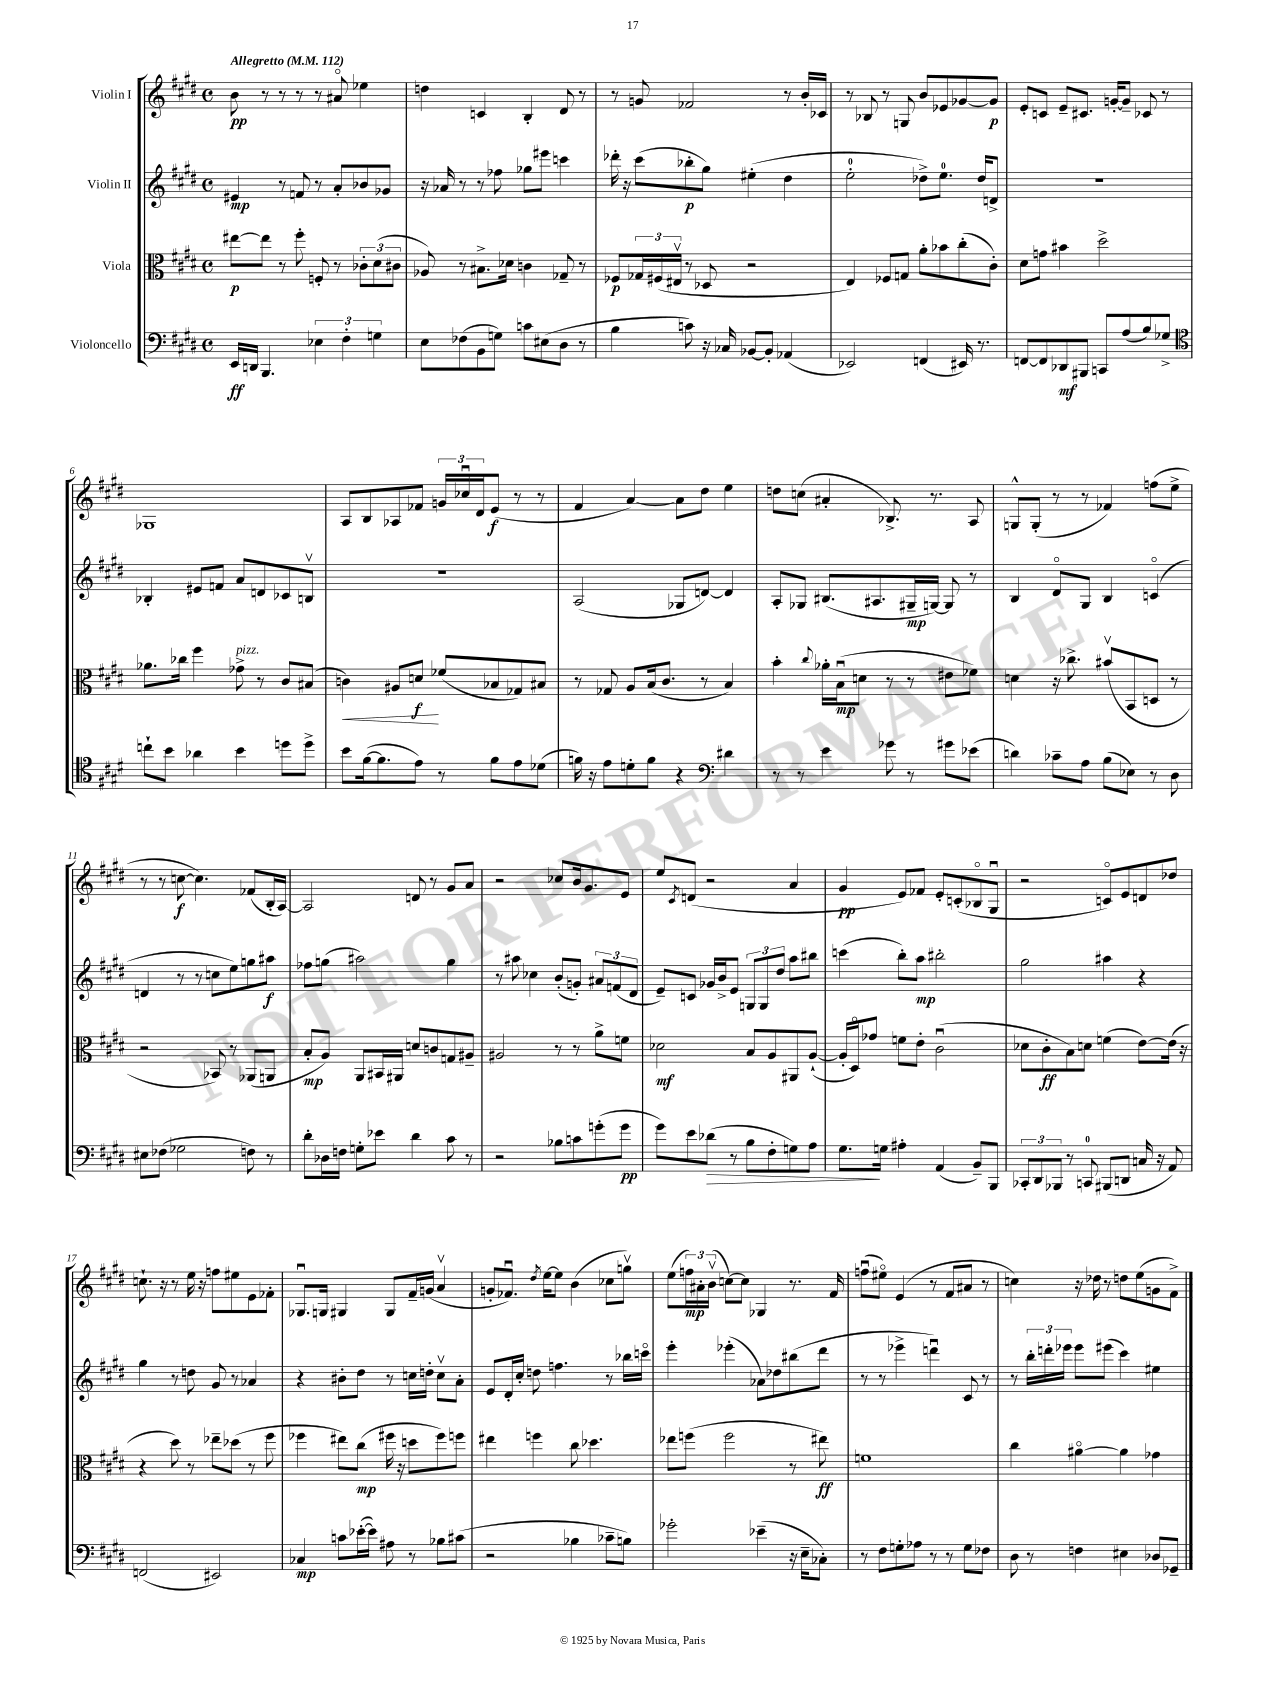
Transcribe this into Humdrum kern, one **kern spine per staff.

**kern	**dynam	**kern	**dynam	**kern	**dynam	**kern	**dynam
*part4	*part4	*part3	*part3	*part2	*part2	*part1	*part1
*staff4	*staff4	*staff3	*staff3	*staff2	*staff2	*staff1	*staff1
*I"Violoncello	*	*I"Viola	*	*I"Violin II	*	*I"Violin I	*
*clefF4	*	*clefC3	*	*clefG2	*	*clefG2	*
*k[f#c#g#d#]	*	*k[f#c#g#d#]	*	*k[f#c#g#d#]	*	*k[f#c#g#d#]	*
*M4/4	*	*M4/4	*	*M4/4	*	*M4/4	*
*met(c)	*	*met(c)	*	*met(c)	*	*met(c)	*
*MM112	*	*MM112	*	*MM112	*	*MM112	*
=1	=1	=1	=1	=1	=1	=1	=1
!	!	!	!	!	!	!LO:TX:a:B:t=Allegretto	!
16EE/LL	ff	[8ee#X\L	p	4e#X/	mp	8b\	pp
16DDn/JJ	.	.	.	.	.	.	.
4.BBB/	.	8ee#\J]	.	.	.	8r	.
.	.	8r	.	8r	.	8r	.
.	.	8ff#'\	.	8fn/	.	8r	.
6E-X\	.	8Fn'/	.	8r	.	8r	.
.	.	8r	.	8a'/L	.	8a#X/	.
6F#'\	.	.	.	.	.	.	.
.	.	12c-X'\L	.	8b-X/	.	4ee-X\	.
6Gn\	.	(12d#\	.	.	.	.	.
.	.	.	.	8g-X/J	.	.	.
.	.	12c#X\J	.	.	.	.	.
=2	=2	=2	=2	=2	=2	=2	=2
8E\L	.	8A-X/)	.	16r	.	4ddn\	.
.	.	.	.	16a-X/	.	.	.
(8F-X\	.	8r	.	8r	.	.	.
8BB\	.	8.B#X^\L	.	8r	.	4cn/	.
8Gn\J)	.	.	.	8ff-X\	.	.	.
.	.	16d-X\Jk	.	.	.	.	.
8cn\L	.	4cn\	.	8gg-X\L	.	4B'/	.
(8E#X\	.	.	.	8eee#X\J	.	.	.
8D#\J	.	8G-X~/	.	4cccn\	.	8d#/	.
8r	.	8r	.	.	.	8r	.
=3	=3	=3	=3	=3	=3	=3	=3
4B\	.	8F-X/L	p	16ddd-X'\	.	8r	.
.	.	.	.	16r	.	.	.
.	.	24G-X/L	.	(8ccc#\L	.	8gn/	.
.	.	(24F#X/	.	.	.	.	.
.	.	24E#Xv/JJ	.	.	.	.	.
8cn\)	.	8r	.	8bb-X'\	p	2f-X/	.
16r	.	8D-X/	.	8gg#\J)	.	.	.
16C-X/	.	.	.	.	.	.	.
[8BB-X/L	.	2r	.	(4ee#X'\	.	.	.
8BB-'/J]	.	.	.	.	.	.	.
(4AA-X/	.	.	.	4dd#\	.	8r	.
.	.	.	.	.	.	16b'/LL	.
.	.	.	.	.	.	16c-X/JJ	.
=4	=4	=4	=4	=4	=4	=4	=4
2EE-X/)	.	4E/)	.	2ee'\	.	8r	.
.	.	.	.	.	.	8B-X/	.
.	.	8F-X/L	.	.	.	8r	.
.	.	8Gn/J	.	.	.	8Gn/	.
(4FFn/	.	8a'\L	.	8dd-X^\L)	.	8b/L	.
.	.	8b-X\	.	8.ee\J	.	8e-X/	.
16EE#X/)	.	(8cc#'\	.	.	.	[8g-X/	.
8.r	.	.	.	16dd-/KL	.	.	.
.	.	8c#'\J)	.	8dn^/J	.	8g-/J]	p
=5	=5	=5	=5	=5	=5	=5	=5
[8FFn/L	.	8d#\L	.	1r	.	8e'/L	.
8FF/]	.	8gn\J	.	.	.	8cn/J	.
8DD-X/	mf	4b#X\	.	.	.	8e~/L	.
8BBB#X/J	.	.	.	.	.	8.c#X/J	.
8CCn/L	.	2dd#^\	.	.	.	.	.
.	.	.	.	.	.	[16gn'/KL	.
(8A/	.	.	.	.	.	8g~/J]	.
8B/)	.	.	.	.	.	8c-X/	.
8G-X^/J	.	.	.	.	.	8r	.
!!LO:LB:g=z
=6	=6	=6	=6	=6	=6	=6	=6
*clefC4	*	*	*	*	*	*	*
8ccn`\L	.	8.a-X\L	.	4B-X'/	.	1G-X	.
8b\J	.	.	.	.	.	.	.
.	.	16cc-X\Jk	.	.	.	.	.
4a-X\	.	4ff#\	.	8e#X/L	.	.	.
.	.	.	.	8fn/J	.	.	.
!	!	!LO:TX:a:i:t=pizz.	!	!	!	!	!
4b\	.	8g-X^\	.	8a/L	.	.	.
.	.	8r	.	8dn/	.	.	.
8ddn\L	.	8c#/L	.	8c-X/	.	.	.
8dd^\J	.	(8B#X/J	.	8Bnv/J	.	.	.
=7	=7	=7	=7	=7	=7	=7	=7
!	!	!	!LO:HP:b	!	!	!	!
8b\L	.	4cn\)	<	1r	.	8A/L	.
([16f#\k	.	.	.	.	.	8B/	.
8.f#\]	.	.	.	.	.	.	.
.	.	8A#X/L	.	.	.	8A-X/	.
8e\J)	.	8dn/J	f	.	.	8f-X/J	.
8r	.	(8f-X/L	[	.	.	24gn/LL	.
.	.	.	.	.	.	24cc-Xu/	.
.	.	.	.	.	.	24d#/J	.
8f#\L	.	8B-X/	.	.	.	(8e/J	f
8e\	.	8G-X/)	.	.	.	8r	.
(8d-X\J	.	8B#X/J	.	.	.	8r	.
=8	=8	=8	=8	=8	=8	=8	=8
16fn\)	.	8r	.	(2A/	.	4f#/	.
16r	.	.	.	.	.	.	.
8e\L	.	8G-X/	.	.	.	.	.
8dn'\	.	8A/L	.	.	.	[4a/)	.
8f\J	.	(16B/k	.	.	.	.	.
.	.	8.c#/J	.	.	.	.	.
4r	.	.	.	8G-X/L	.	8a\L]	.
.	.	8r	.	[8dn/J)	.	8dd#\J	.
*clefF4	*	*	*	*	*	*	*
4d#X\	.	4B/)	.	4d/]	.	4ee\	.
=9	=9	=9	=9	=9	=9	=9	=9
8r	.	4b'\	.	8A'/L	.	8ddn\L	.
8r	.	.	.	8G-X/J	.	(8ccn\J	.
.	.	8qqcc#/	.	.	.	.	.
4e\	.	16a-X'\LL	.	(8.B#X/L	.	4a#X'/	.
.	.	(16Bu\J	mp	.	.	.	.
.	.	8dn\J	.	.	.	.	.
.	.	.	.	8.A#X/	.	.	.
8g-X\	.	8r	.	.	.	8.B-X^/)	.
8r	.	8r	.	16G#X~/L	mp	.	.
.	.	.	.	[16Gn/JJ)	.	8.r	.
8g#X\L	.	8e#X\L	.	8G/]	.	.	.
(8e-X\J	.	8f-X\J)	.	8r	.	8A/	.
=10	=10	=10	=10	=10	=10	=10	=10
4dn\)	.	4dn\	.	4B/	.	8Gn^^/L	.
.	.	.	.	.	.	(8G'/J	.
8c-X~\L	.	16r	.	8d#/L	.	8r	.
.	.	8.cc-X^\	.	.	.	.	.
8A\J	.	.	.	8G#/J	.	8r	.
(8B\L	.	(8b#Xv/L	.	4B/	.	4f-X/)	.
8E-X\J)	.	8BB/	.	.	.	.	.
8r	.	8Dn/J	.	(4cn/	.	(8ffn\L	.
8D#\	.	8r	.	.	.	8ee^\J	.
!!LO:LB:g=z
=11	=11	=11	=11	=11	=11	=11	=11
8E#X\L	.	2r	.	4dn/	.	8r	.
(8F-X\J	.	.	.	.	.	8r	.
2G-X\	.	.	.	8r	.	[8ccn\	f
.	.	.	.	8r	.	4.cc\])	.
.	.	8BB-X/)	.	8ccn\L	.	.	.
.	.	8r	.	8ee\)	.	.	.
8Fn\)	.	(8AA-X/L	.	8ggn\	.	(8f-X/L	.
8r	.	8AAn/J	.	8aa#X\J	f	16B'/L	.
.	.	.	.	.	.	[16A/JJ)	.
=12	=12	=12	=12	=12	=12	=12	=12
8d#'\L	.	8B'/L	mp	8ff-X\L	.	2A/]	.
16D-X\L	.	8A/J)	.	(8ggn\J	.	.	.
16Fn\JJ	.	.	.	.	.	.	.
8Gn'\L	.	8AA/L	.	2aa#X\)	.	.	.
8e-X\J	.	16BB#X/L	.	.	.	.	.
.	.	16AA#X/JJ	.	.	.	.	.
4d#\	.	8dn/L	.	.	.	8dn/	.
.	.	8cn/	.	.	.	8r	.
8c#\	.	8Gn/	.	4gg\	.	8g#/L	.
8r	.	8A#X~/J	.	.	.	8a/J	.
=13	=13	=13	=13	=13	=13	=13	=13
2r	.	2A#X/	.	8r	.	2r	.
.	.	.	.	8aa#X\	.	.	.
.	.	.	.	4cc-X\	.	.	.
8B-X\L	.	8r	.	(8b'/L	.	8cc-X/L	.
8cn\	.	8r	.	8gn'/J)	.	16b/k	.
.	.	.	.	.	.	8.g#/	.
(8gn'\	.	8a^\L	.	12a#X/L	.	.	.
.	.	.	.	(12fn/	.	.	.
8g\J	pp	8fn\J	.	.	.	8e/J	.
.	.	.	.	12d#/J	.	.	.
=14	=14	=14	=14	=14	=14	=14	=14
8g#\L)	.	2d-X\	mf	8e~/L)	.	8ee/L	.
.	.	.	.	.	.	8qc#/	.
8e\	.	.	.	8cn/J	.	(8dn/J	.
!	!LO:HP:b	!	!	!	!	!	!
(8d-X\J	>	.	.	16g-X/LL	.	2r	.
.	.	.	.	16b^/J	.	.	.
8r	.	.	.	8e/J	.	.	.
8B\L	.	8B/L	.	12Gn/L	.	.	.
.	.	.	.	12G/	.	.	.
8F#'\	.	8A/	.	.	.	.	.
.	.	.	.	12dd#/J	.	.	.
8Gn\)	.	8AA#X/	.	8aa\L	.	4a/	.
8A\J	.	([8A`/J	.	8bb#X\J	.	.	.
=15	=15	=15	=15	=15	=15	=15	=15
8.G#\L	.	16A'/LL]	.	(4cccn\	.	4g#/	pp
.	.	16D#/J)	.	.	.	.	.
.	.	8g-X/J	.	.	.	.	.
16Gn\Jk	]	.	.	.	.	.	.
4A#X'\	.	8fn\L	.	8bb'\L)	.	8e/L)	.
.	.	8e'\J	.	8aa\J	mp	8f-X/J	.
(4AA/	.	(2c#u\	.	2bb#X'\	.	8e'/L	.
.	.	.	.	.	.	(8cn'/	.
8BB~/L)	.	.	.	.	.	8B-X/	.
8BBB/J	.	.	.	.	.	8G#u/J	.
=16	=16	=16	=16	=16	=16	=16	=16
12CC-X'/L	.	8d-X\L	.	2gg#\	.	2r	.
12DD#/	.	.	.	.	.	.	.
.	.	8c#'\	ff	.	.	.	.
12BBB-X/J	.	.	.	.	.	.	.
8r	.	8B\)	.	.	.	.	.
8CCn/	.	8dn\J	.	.	.	.	.
(8BBB#X/L	.	(4fn\	.	4aa#X\	.	8cn/L)	.
8DDn/J	.	.	.	.	.	8e/	.
16Cn/	.	[8e\L)	.	4r	.	8dn/	.
16r	.	.	.	.	.	.	.
8AA/)	.	(16e\Jk]	.	.	.	8dd-X/J	.
.	.	16r	.	.	.	.	.
!!LO:LB:g=z
=17	=17	=17	=17	=17	=17	=17	=17
(2FFn/	.	4r	.	4gg#\	.	8.ccn`\	.
.	.	.	.	.	.	16r	.
.	.	8dd#\)	.	8r	.	8r	.
.	.	8r	.	8ddn\	.	16ee\	.
.	.	.	.	.	.	16r	.
2EE#X/)	.	8ee-X~\L	.	8g#/	.	8ffn\L	.
.	.	(8dd-X\J	.	8r	.	8ee#X\	.
.	.	8r	.	4a-X/	.	8e\	.
.	.	8ff#\	.	.	.	8f-X'\J	.
=18	=18	=18	=18	=18	=18	=18	=18
4C-X/	mp	4ff-X\	.	4r	.	8.G-Xu/L	.
.	.	.	.	.	.	16Gn/Jk	.
8cn\L	.	8ee#X\L)	.	8b#X'\L	.	4G#X/	.
([16e-X'\L	.	(8cc#\J	mp	8dd#\J	.	.	.
16e-\JJ])	.	.	.	.	.	.	.
8A#X\	.	16ff#X\	.	8r	.	8G#/L	.
.	.	16r	.	.	.	.	.
8r	.	8ddn\L	.	16ccn\LL	.	16f#~/L	.
.	.	.	.	16ddn'\JJ	.	(16gn/JJ	.
8B-X\L	.	8ff#\)	.	8ccv\L	.	4av/	.
(8c#X\J	.	8ffn\J	.	8a'\J	.	.	.
=19	=19	=19	=19	=19	=19	=19	=19
2r	.	4ee#X\	.	8e/L	.	8gn'/L	.
.	.	.	.	16d#'/L	.	8.f-Xu/J)	.
.	.	.	.	16cc#'/JJ	.	.	.
.	.	4ffn\	.	8ddn\	.	.	.
.	.	.	.	.	.	8qdd#/	.
.	.	.	.	.	.	[16ee\KL	.
.	.	.	.	4.ffn\	.	8ee\J]	.
4B-X\	.	8cc#\	.	.	.	(4b\	.
.	.	4.dd-X\	.	.	.	.	.
8c-X~\L	.	.	.	8r	.	8cc-X\L	.
8Bn\J)	.	.	.	16bb-X\LL	.	8ggnv\J)	.
.	.	.	.	16cccn\JJ	.	.	.
=20	=20	=20	=20	=20	=20	=20	=20
2g-X'\	.	8ee-X\L	.	4eee'\	.	(8ee\L	.
.	.	(8ffn\J	.	.	.	24ffn\L)	mp
.	.	.	.	.	.	24a#X'\	.
.	.	.	.	.	.	(24bv\JJ	.
.	.	2ff\	.	(4eee-X'\	.	[8ccn\L)	.
.	.	.	.	.	.	8cc\J]	.
(4e-X~\	.	.	.	8a-X\L)	.	4G-X/	.
.	.	.	.	8dd-X\	.	.	.
16r	.	8r	.	(8bb#X\	.	8.r	.
16E~\KL	.	.	.	.	.	.	.
8C-X'\J)	.	8ee#X\)	ff	8ddd#\J	.	.	.
.	.	.	.	.	.	16f#/	.
=21	=21	=21	=21	=21	=21	=21	=21
8r	.	1fn	.	8r	.	(8ffnu\L	.
8F#\L	.	.	.	8r	.	8ee#X\J)	.
8Gn'\	.	.	.	4eee-X^\	.	(4e/	.
8A-X\J	.	.	.	.	.	.	.
8r	.	.	.	4dddnu\)	.	8r	.
8r	.	.	.	.	.	8f#/L	.
8G\L	.	.	.	8c#/	.	8a#X/J	.
8F-X\J	.	.	.	8r	.	8r	.
=22	=22	=22	=22	=22	=22	=22	=22
8D#\	.	4cc#\	.	8r	.	4ccn\)	.
8r	.	.	.	24bb'\LL	.	.	.
.	.	.	.	24dddn'\	.	.	.
.	.	.	.	24eee-X\JJ	.	.	.
4Fn\	.	[4a#X\	.	8eee-\L	.	16r	.
.	.	.	.	.	.	16dd-X\	.
.	.	.	.	(8eee#X\J	.	8r	.
4E#X\	.	4a#\]	.	4ccc#\)	.	8ddn\L	.
.	.	.	.	.	.	(8ee\	.
8D-X/L	.	4g-X\	.	4ee#X\	.	8gn\	.
8GG-X~/J	.	.	.	.	.	8f#^\J)	.
==	==	==	==	==	==	==	==
*-	*-	*-	*-	*-	*-	*-	*-
